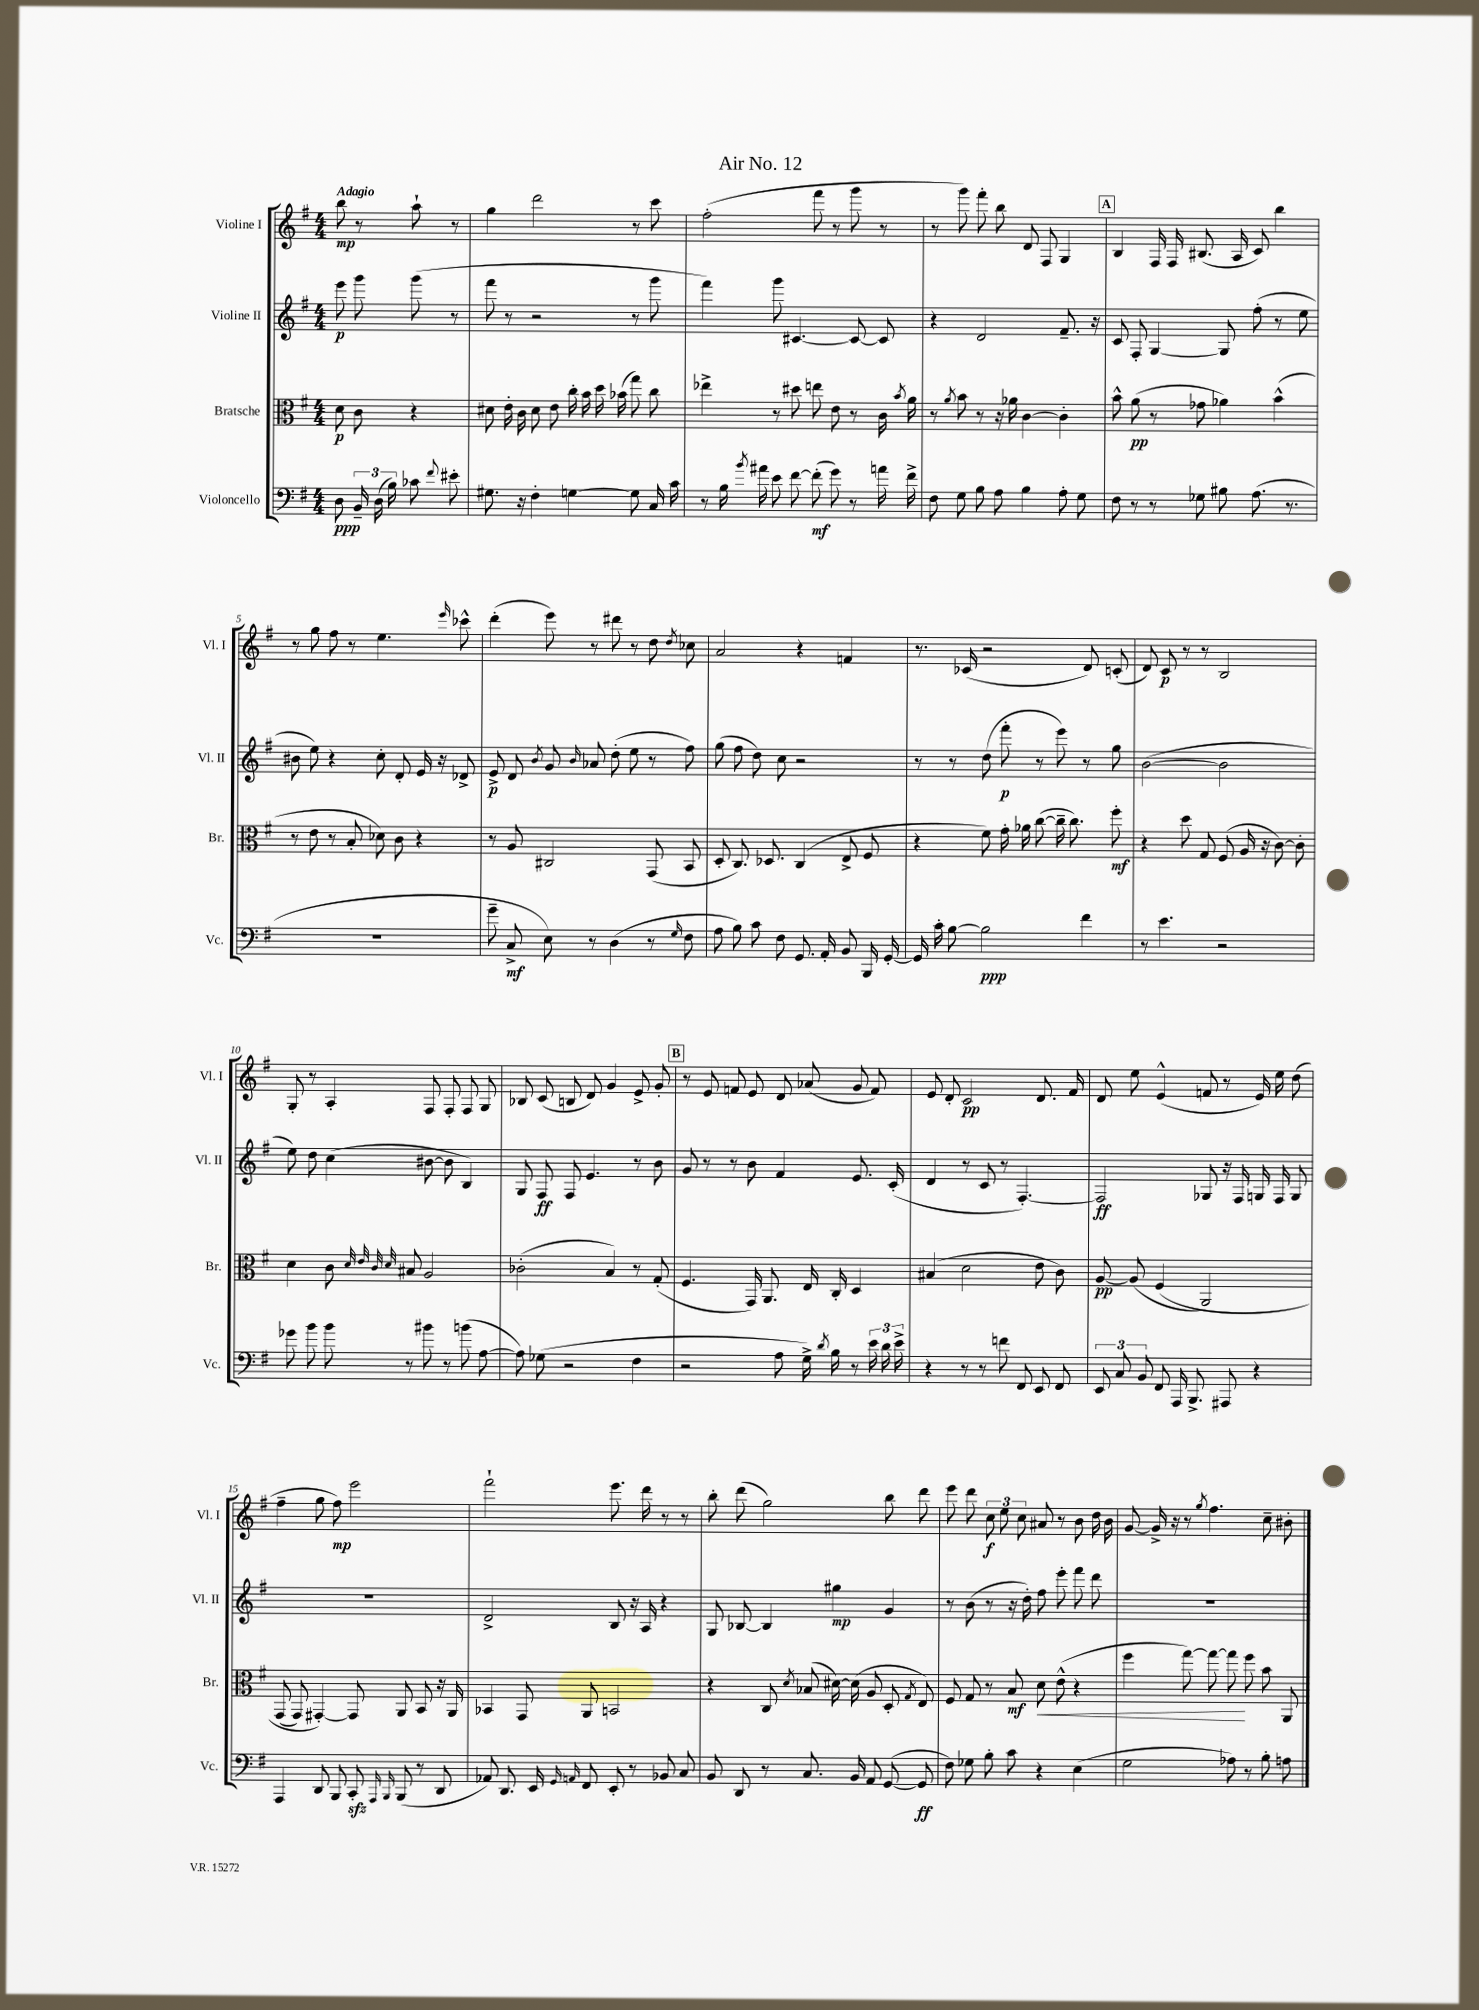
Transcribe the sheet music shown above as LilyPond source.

\header { title = "Air No. 12" }
<<
\new StaffGroup <<
\new Staff = "s0" \with { instrumentName = "Violine I" shortInstrumentName = "Vl. I" } {
    \clef treble \key g \major \numericTimeSignature \time 4/4 \partial 2 \tempo "Adagio"
    \autoBeamOff b''8\mp r8 a''8-! r8 |
    g''4 d'''2 r8 c'''8 |
    fis''2-.( fis'''8 r8 g'''8 r8 |
    r8 g'''8) fis'''8-. b''8 d'8 fis8 g4 |
    \mark \markup { \box "A" } b4 fis16 fis16 bis8.( a16 c'8) b''4 |
    r8 g''8 fis''8 r8 e''4. \grace { e'''16 } ces'''8-^ |
    d'''4-.( e'''8) r8 dis'''8 r8 d''8 \acciaccatura { d''8 } ces''8 |
    a'2 r4 f'4 |
    r8. ces'16( r2 d'8) c'8-.( |
    d'8) c'8\p r8 r8 b2 |
    g8-. r8 a4-. fis8 fis8-. fis8 g8 |
    bes8 c'8( b8 d'8) g'4 e'8-> g'8-. |
    \mark \markup { \box "B" } r8 e'8 f'8 e'8 d'8 aes'8( g'8 f'8) |
    e'8 d'8-. c'2\pp d'8. fis'16 |
    d'8 e''8 e'4-^( f'8 r8 e'16) e''16 d''8( |
    fis''4-- g''8 fis''8\mp) e'''2 |
    fis'''2-! e'''8. d'''16 r8 r8 |
    b''8-. d'''8( g''2) b''8 d'''8 |
    e'''8 d'''8 \tuplet 3/2 { c''8\f e''8 c''8 } ais'8 r8 b'8 d''16 b'16 |
    g'8~ g'16-> r16 r8 \acciaccatura { g''8 } fis''4. c''8-- bis'8-. \bar "|." |
}
\new Staff = "s1" \with { instrumentName = "Violine II" shortInstrumentName = "Vl. II" } {
    \clef treble \key g \major \numericTimeSignature \time 4/4 \partial 2
    \autoBeamOff e'''8\p g'''8 g'''8( r8 |
    fis'''8 r8 r2 r8 g'''8 |
    fis'''4) g'''8 cis'4.~ cis'8~ cis'8 |
    r4 d'2 fis'8.-- r16 |
    \mark \markup { \box "A" } c'8 fis8-. g4~ g8 fis''8-.( r8 e''8 |
    bis'8 e''8) r4 c''8-. d'8-. e'16 r16 des'8-> |
    e'8->\p d'8 \acciaccatura { b'8 } g'8 \grace { b'16 } aes'8 d''8-.( e''8 r8 fis''8) |
    g''8( fis''8 d''8) c''8 r2 |
    r8 r8 d''8( fis'''8-.\p r8 e'''8) r8 g''8 |
    b'2~( b'2 |
    e''8) d''8 c''4( bis'8~ bis'8 b4) |
    g8 fis8\ff fis8 e'4. r8 b'8 |
    \mark \markup { \box "B" } g'8 r8 r8 b'8 fis'4 e'8. c'16-.( |
    d'4 r8 c'8 r8 fis4.~-.) |
    fis2\ff ges8 r16 fis16 g16 fis16 g8 |
    R1 |
    d'2-> b8 r16 a16 r4 |
    g8 bes8~ bes4 gis''4\mp g'4 |
    r8 b'8( r8 r16 d''16-.) fis''8 e'''8-. fis'''8 d'''8 |
    R1 \bar "|." |
}
\new Staff = "s2" \with { instrumentName = "Bratsche" shortInstrumentName = "Br." } {
    \clef alto \key g \major \numericTimeSignature \time 4/4 \partial 2
    \autoBeamOff d'8\p c'8 r4 |
    dis'8 e'16-. c'16 dis'8 e'8 c''16-. b'16 d''16 bes'16( g''8) c''8 |
    ees''4-> r8 dis''8 e''8 e'8 r8 c'16 \acciaccatura { b'8 } a'16 |
    r8 \acciaccatura { a'8 } b'8 r8 r16 aes'16 c'4~ c'4-. |
    \mark \markup { \box "A" } b'8-^ a'8\pp( r8 ges'8 aes'4) b'4-^( |
    r8 e'8 r8 b8-. des'8) c'8 r4 |
    r8 a8 cis2 g,8( b,8 |
    d8-. c8.) des8. c4( e8-> fis8 |
    r4 fis'8) g'16-. aes'16 c''8~( c''16-- c''8.) fis''8-.\mf |
    r4 d''8 g8 fis8( a16 r16 c'8~) c'8-. |
    d'4 c'8 \grace { d'32 e'32 c'32 d'32 } bis8 a2 |
    ces'2-.( b4) r8 g8-.( |
    \mark \markup { \box "B" } fis4. g,16) a,8. e16 c16-. d4 |
    bis4( d'2 e'8 c'8) |
    a8~\pp a8( fis4\( a,2) |
    g,8( g,8) gis,4~-.\) gis,8 a,8 b,8 r16 a,16 |
    bes,4 g,8 a,8 b,2 |
    r4 c8 \acciaccatura { d'8 } bes8( dis'16~) dis'16( a8 d8-. \acciaccatura { g8 } e8) |
    fis8 g8 r8 b8\mf d'8\< e'8-^( r4 |
    fis''4 g''8~) g''8~ g''8\! fis''8 b'8 a,8 \bar "|." |
}
\new Staff = "s3" \with { instrumentName = "Violoncello" shortInstrumentName = "Vc." } {
    \clef bass \key g \major \numericTimeSignature \time 4/4 \partial 2
    \autoBeamOff d8\ppp \tuplet 3/2 { b,16-- d16( b16) } ces'8 \appoggiatura { fis'8 } eis'8-. |
    gis8. r16 fis4-. g4~ g8 c16 c'16 |
    r8 b16 \acciaccatura { b'8 } ais'16 e'8 fis'8~ fis'8-.\mf( g'8) r8 a'16 fis'16-> |
    fis8 g8 b8 a8 b4 a8-. g8 |
    \mark \markup { \box "A" } fis8 r8 r8 ges8 bis8 a8.( r8. |
    R1 |
    g'8-- c8->\mf e8) r8 d4( r8 \grace { g16 } fis8 |
    a8 b8) c'8 fis8 g,8. a,16-. b,8 b,,16 g,16~-. |
    g,16 c'16-. b8~ b2\ppp fis'4 |
    r8 e'4. r2 |
    ges'8 b'8 b'8 r8 bis'8 r8 b'8( a8~ |
    a8) ges8( r2 fis4 |
    \mark \markup { \box "B" } r2 a8 g16->) \acciaccatura { d'8 } b16 r8 \tuplet 3/2 { e'16 d'16 e'16-> } |
    r4 r8 r8 f'8 fis,8 e,8 fis,8 |
    \tuplet 3/2 { e,8 c8 b,8 } fis,8 a,,16 b,,8.-> ais,,8 r4 |
    a,,4 d,8 b,,8 c,8-.\sfz \grace { a,,16 b,,16 } b,,8( r8 d,8 |
    aes,8) d,8. e,16 \grace { g,16 a,16 } fis,8 e,8-. r8 bes,8 c8 |
    b,8 d,8 r8 c8. b,16 a,8 g,8~( g,8\ff |
    fis8) ges8 b8-. c'8 r4 e4( |
    g2 aes8) r8 b8-. a8 \bar "|." |
}
>>
>>
